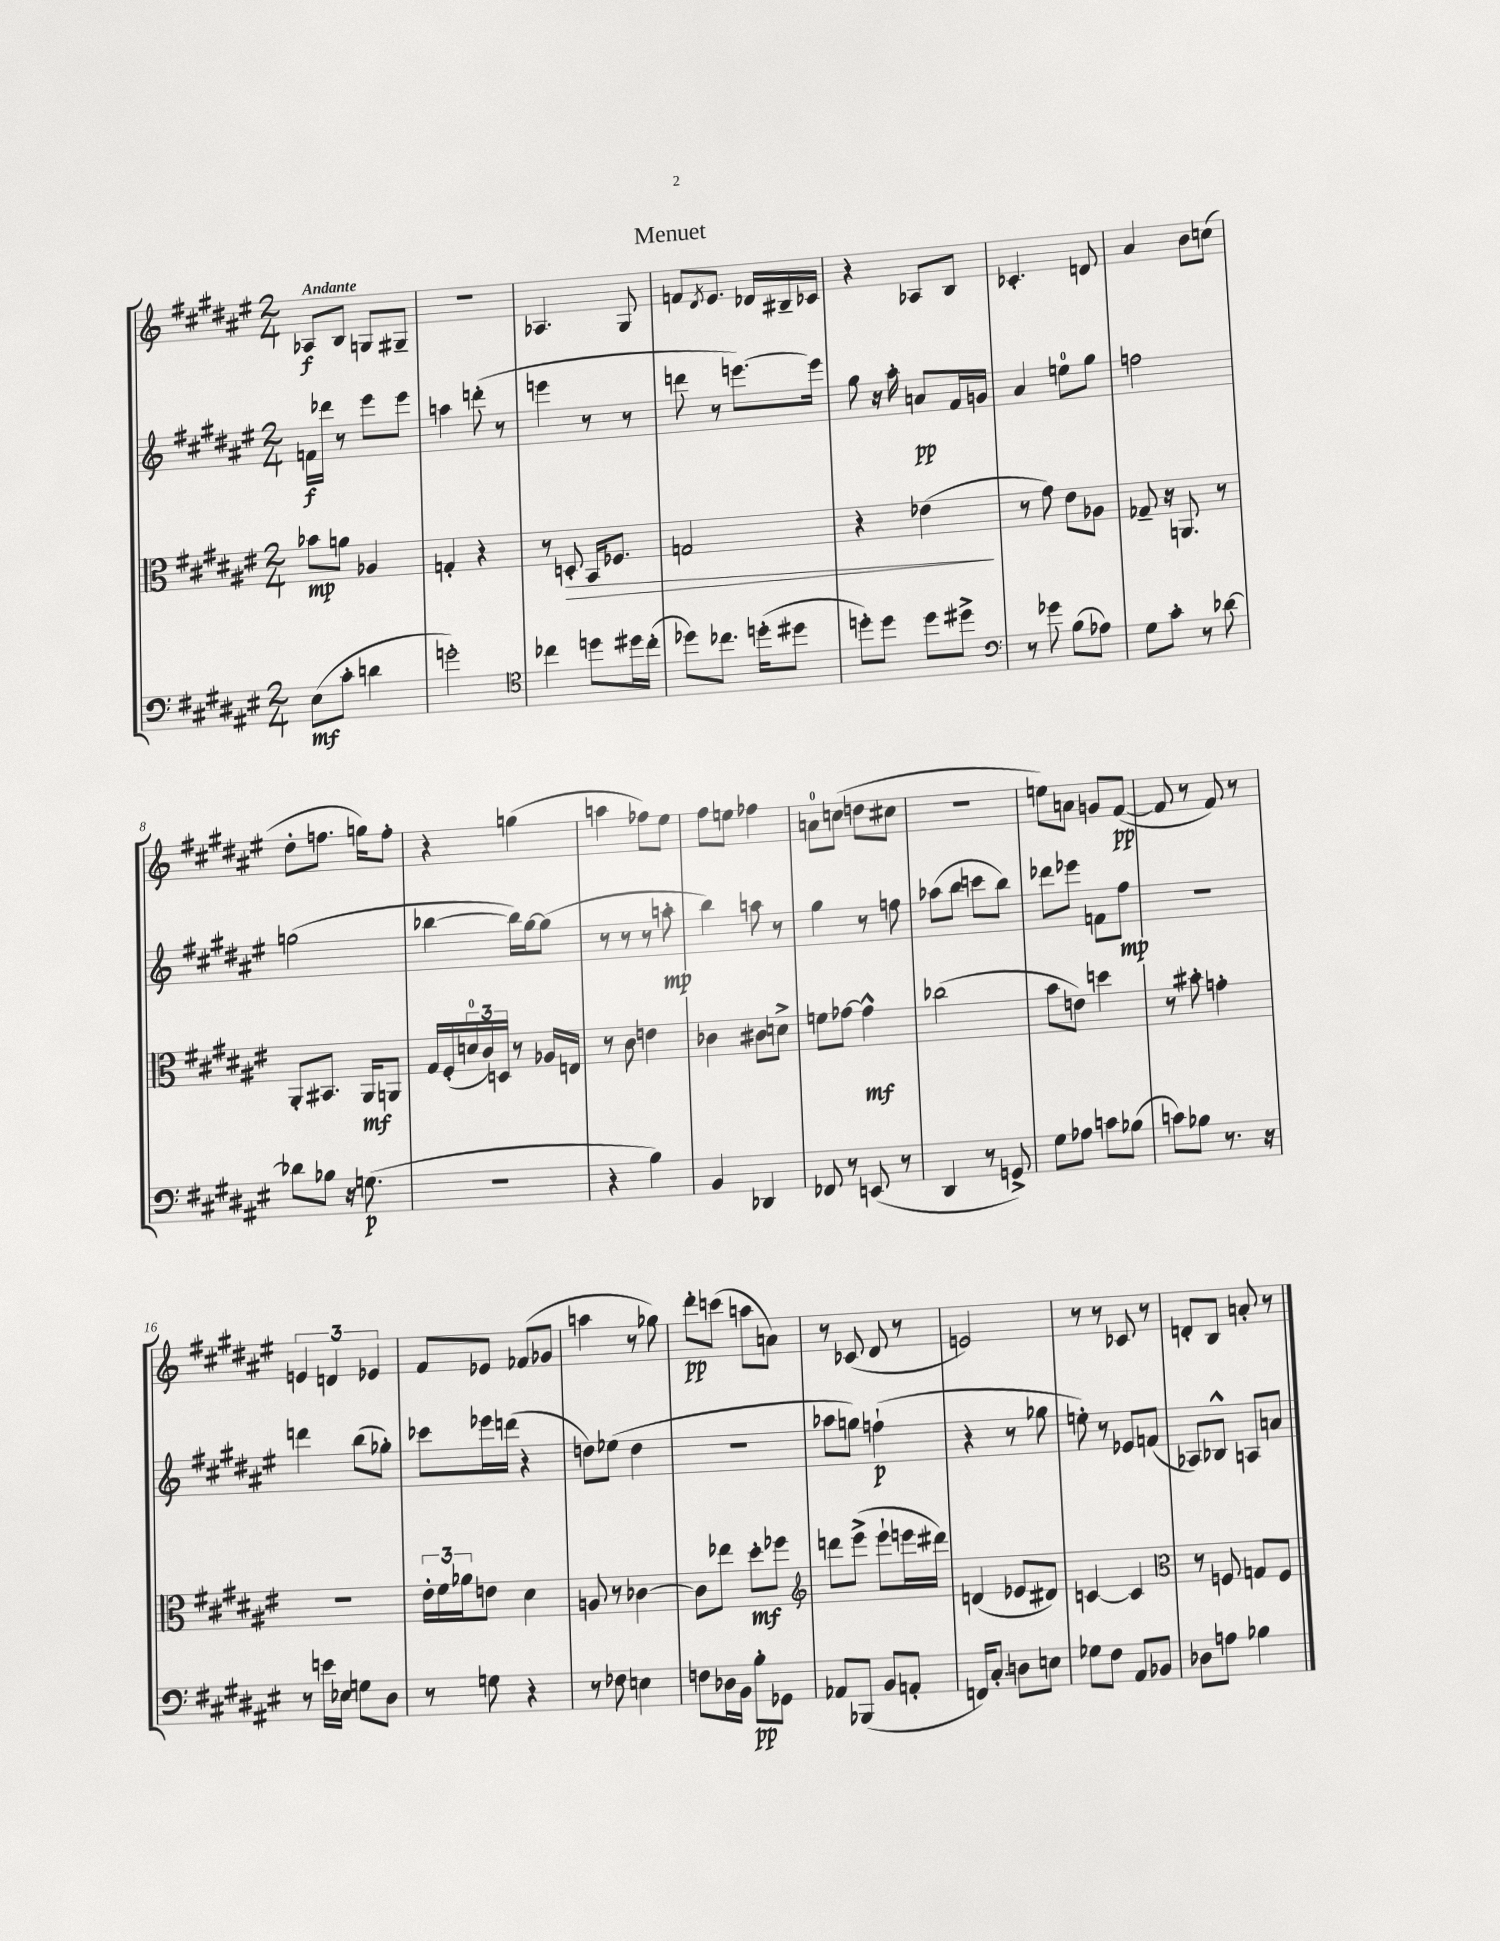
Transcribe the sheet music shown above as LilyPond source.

\header { title = "Menuet" }
<<
\new StaffGroup <<
\new Staff = "s0" {
    \clef treble \key fis \major \numericTimeSignature \time 2/4 \tempo "Andante"
    aes8\f b8 g8 gis8-- |
    r2 |
    aes4. gis8 |
    f'8 \acciaccatura { dis'8 } eis'8. des'16 bis16-- ces'16 |
    r4 aes8 b8 |
    ces'4.-. d'8 |
    ais'4 b'8 c''8( |
    dis''8-. f''8. g''16) f''8-. |
    r4 g''4( |
    a''4 fes''8) eis''8 |
    fis''8 e''8 fes''4 |
    a'8-0 c''8( d''8 cis''8 |
    R2 |
    e''8) a'8 g'8 fis'8~\pp( |
    fis'8 r8 fis'8) r8 |
    \tuplet 3/2 { e'4 d'4 ees'4 } |
    fis'8 ees'8 fes'8( ges'8 |
    a''4 r8 ges''8) |
    dis'''8-.\pp c'''8( a''8 a'8) |
    r8 ces'8( dis'8 r8 |
    e'2) |
    r8 r8 ces'8 r8 |
    d'8-. b8 a'8-. r8 \bar "|." |
}
\new Staff = "s1" {
    \clef treble \key fis \major \numericTimeSignature \time 2/4
    f'16\f des'''16 r8 eis'''8 eis'''8 |
    a''4 d'''8-.( r8 |
    e'''4 r8 r8 |
    d'''8 r8 e'''8.~) e'''16 |
    gis''8 r16 ais''16-. a'8\pp fis'16 g'16 |
    ais'4 e''8-0 gis''8 |
    f''2 |
    g''2( |
    bes''4~ bes''16) gis''16~ gis''8( |
    r8 r8 r8 a''8-.\mp |
    b''4) a''8 r8 |
    gis''4 r8 f''8 |
    aes''8( b''8 c'''8 b''8) |
    des'''8 ees'''8 f'8 fis''8\mp |
    R2 |
    d'''4 b''8( ges''8-.) |
    ces'''8 ees'''16 d'''16( r4 |
    d''8) ees''8( d''4 |
    r2 |
    aes''8 g''8) f''4-!\p( |
    r4 r8 ges''8 |
    e''8-.) r8 ees'8 f'8( |
    aes8) bes8-^ a8 a'8 \bar "|." |
}
\new Staff = "s2" {
    \clef alto \key fis \major \numericTimeSignature \time 2/4
    bes'8\mp a'8 aes4 |
    g4-. r4 |
    r8 d8-.\> b,16 fes8. |
    g2 |
    r4 ees'4\!( |
    r8 gis'8) eis'8 aes8 |
    ges8-- r16 a,8. r8 |
    ais,8-. bis,8. ais,16\mf a,8 |
    gis16 fis16-.( \tuplet 3/2 { d'16-0 cis'16) d16 } r8 aes16 e16 |
    r8 cis'8 e'4 |
    ces'4 cis'8 d'8-> |
    f'8 ges'8~ ges'4-^\mf |
    ces''2( |
    b'8 e'8) d''4 |
    r8 bis'8-. g'4-. |
    R2 |
    \tuplet 3/2 { eis'16-. fis'16 aes'16 } e'8 dis'4 |
    a8 r8 ces'4~ |
    ces'8 ees''8 dis''8-.\mf fes''8 |
    \clef treble d'''8 eis'''8->( eis'''8-! e'''16 dis'''16) |
    d'4( ees'8 dis'8) |
    c'4~ c'4 |
    \clef alto r8 f8 g8 f8 \bar "|." |
}
\new Staff = "s3" {
    \clef bass \key fis \major \numericTimeSignature \time 2/4
    eis8\mf( cis'8-. d'4 |
    g'2-.) |
    \clef tenor ces''4 d''8 dis''16 ces''16-.( |
    des''8) ces''8. d''16-.( dis''8 |
    d''8-.) d''8 d''8 dis''8-> |
    \clef bass r8 ges'8 b8( aes8) |
    gis8 cis'8-. r8 des'8~ |
    des'8 bes8 r16 g8.\p( |
    r2 |
    r4 b4) |
    b,4 des,4 |
    fes,8 r8 e,8( r8 |
    dis,4 r8 g,8->) |
    gis8 aes8 c'8 bes8( |
    c'8) bes8 r8. r16 |
    r8 e'16 ees16 g8 dis8 |
    r8 g8 r4 |
    r8 fes8 e4 |
    f8 des16 b,16 b8-.\pp ges,8 |
    aes,8 bes,,8( b,8 a,8-. |
    f,16) cis8.-. d8 e8 |
    ges8 fis8 ais,8 bes,8 |
    des8 a8 bes4 \bar "|." |
}
>>
>>
